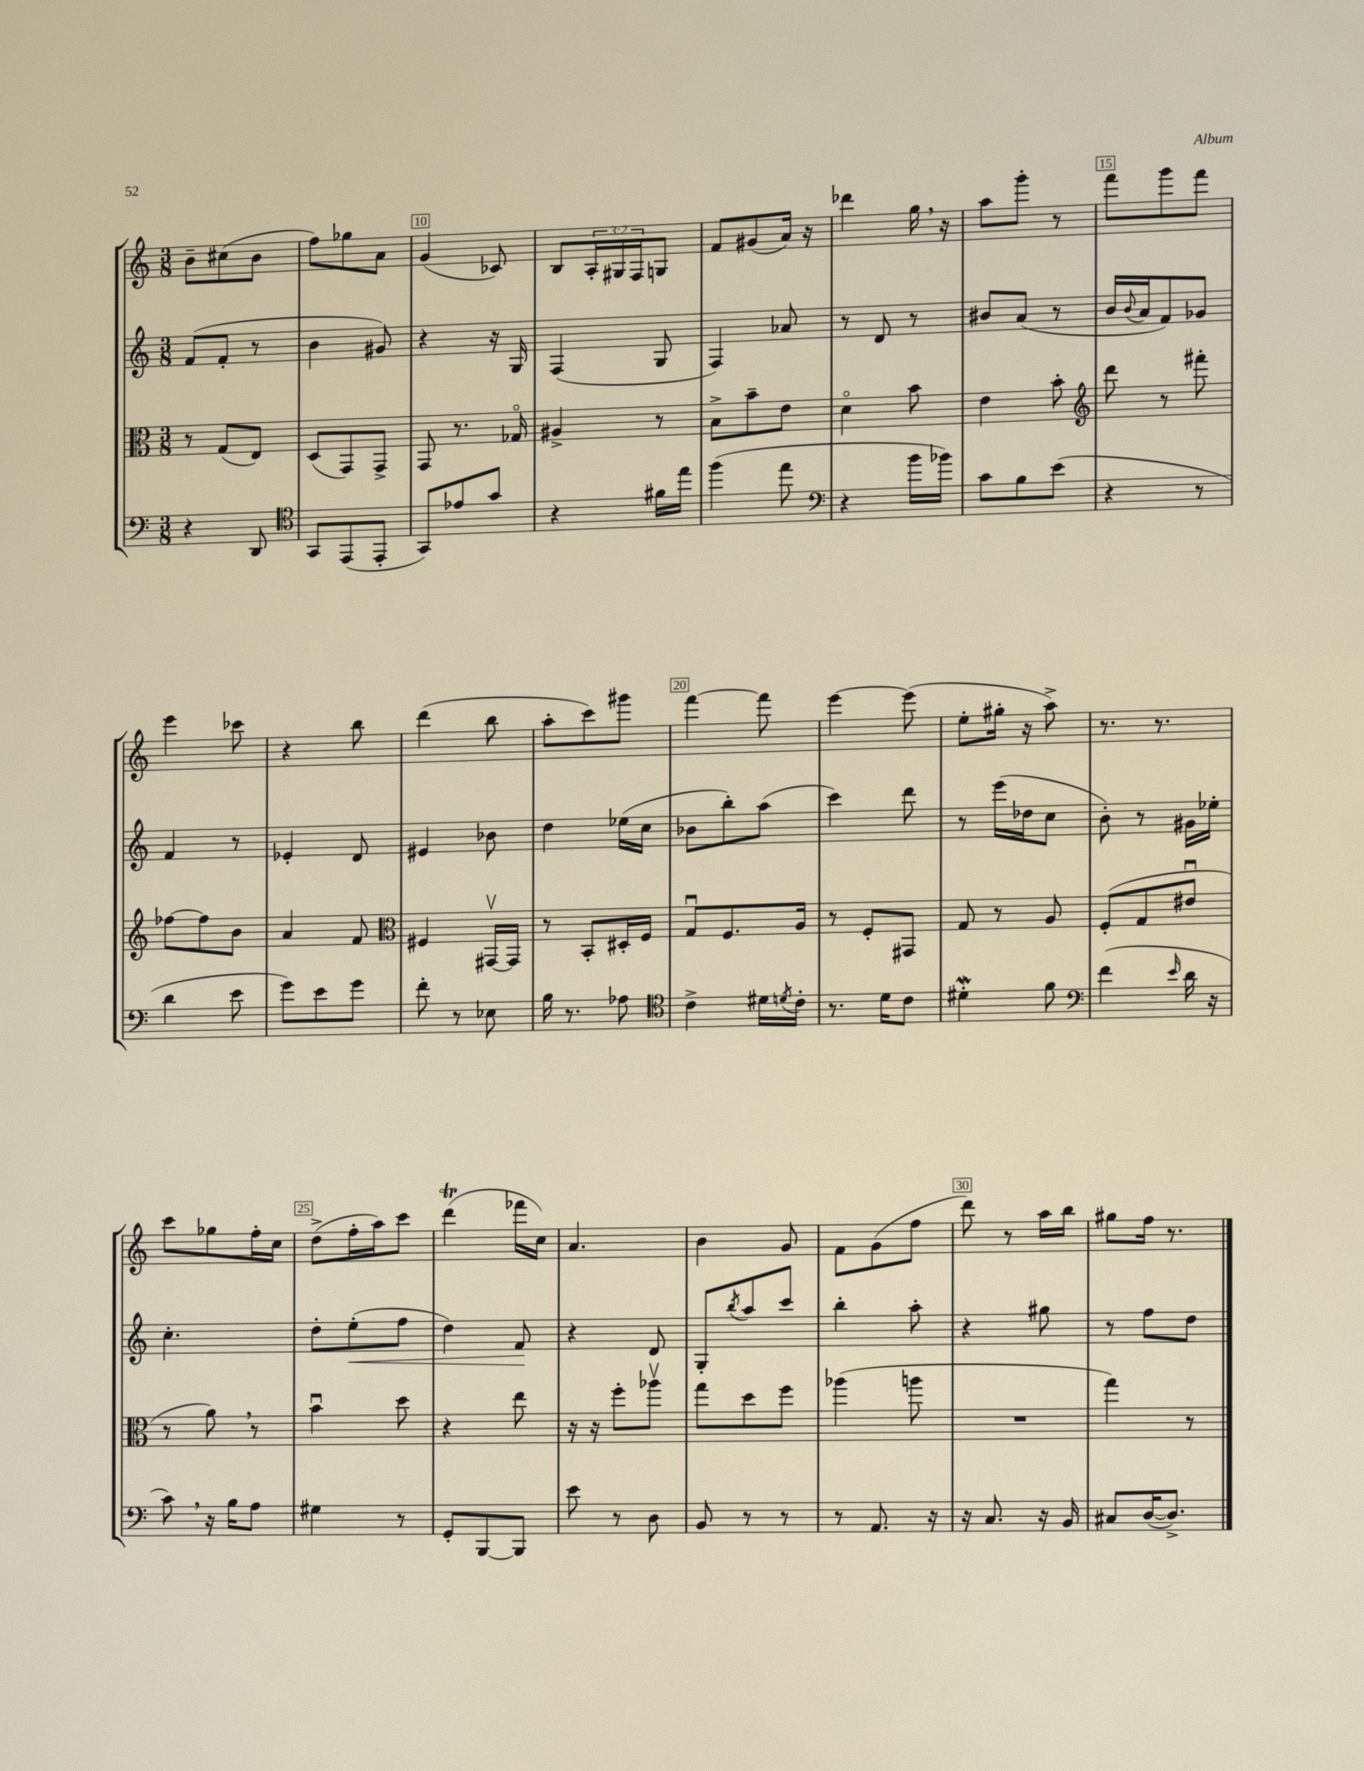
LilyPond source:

<<
\new StaffGroup <<
\new Staff = "s0" {
    \clef treble \key c \major \numericTimeSignature \time 3/8 \override Staff.TupletNumber.text = #tuplet-number::calc-fraction-text
    b'8-- cis''8( b'8 |
    f''8) ges''8 a'8 |
    g'4( ces'8) |
    b8 \tuplet 3/2 { a16-. gis16 f16 } g8 |
    f'8 gis'8( a'16) r16 |
    des'''4 g''16 \breathe r16 |
    a''8 g'''8-. r8 |
    f'''8 g'''8 f'''8 |
    e'''4 ces'''8 |
    r4 b''8 |
    d'''4( b''8 |
    a''8-. c'''8) gis'''8 |
    f'''4~ f'''8 |
    e'''4~ e'''8( |
    e''8-. gis''16-. r16 a''8->) |
    r8. r8. |
    c'''8 ges''8 f''16-. c''16 |
    d''8->( f''16-. a''16) c'''8 |
    d'''4\trill( fes'''16 c''16) |
    a'4. |
    b'4 g'8 |
    f'8 g'8( f''8 |
    d'''8) r8 a''16 b''16 |
    gis''8 f''16 r8. \bar "|." |
}
\new Staff = "s1" {
    \clef treble \key c \major \numericTimeSignature \time 3/8
    f'8( f'8-. r8 |
    b'4 gis'8) |
    r4 r16 g16 |
    f4( g8 |
    f4) aes'8 |
    r8 d'8 r8 |
    bis'8 a'8( r8 |
    b'16 \appoggiatura { b'8 } a'16 f'8) ges'8 |
    f'4 r8 |
    ees'4-. d'8 |
    eis'4 bes'8 |
    d''4 ees''16( c''16 |
    bes'8 b''8-.) a''8( |
    c'''4) d'''8 |
    r8 e'''16( des''16 c''8 |
    b'8-.) r8 gis'16 ees''16-. |
    c''4.-. |
    d''8-. e''8-.\<( f''8 |
    d''4) f'8\! |
    r4 d'8 |
    g8-. \acciaccatura { b''8 } a''8 c'''8 |
    b''4-. a''8-. |
    r4 gis''8 |
    r8 f''8 d''8 \bar "|." |
}
\new Staff = "s2" {
    \clef alto \key c \major \numericTimeSignature \time 3/8
    r8 g8( e8) |
    d8( g,8) g,8-> |
    g,8 r8. ges16\flageolet |
    ais4-> r8 |
    b8-> b'8-- e'8 |
    d'4\flageolet b'8 |
    e'4 b'8-. |
    \clef treble d'''8 r8 fis'''8-. |
    fes''8~ fes''8 b'8 |
    a'4 f'8 |
    \clef alto fis4 gis,16~\upbow gis,16 |
    r8 b,8-. dis16-. f16 |
    g8\downbow f8. a16 |
    r8 f8-. gis,8 |
    g8 r8 a8 |
    f8-.( g8 eis'8\downbow |
    r8 a'8) \breathe r8 |
    b'4\downbow d''8 |
    r4 e''8 |
    r16 r16 f''8-. aes''8\upbow |
    g''8 d''8 f''8 |
    aes''4( a''8 |
    R4. |
    g''4) r8 \bar "|." |
}
\new Staff = "s3" {
    \clef bass \key c \major \numericTimeSignature \time 3/8
    r4 d,8 |
    \clef tenor g,8 e,8( e,8-. |
    g,8) ees'8 g'8 |
    r4 fis'16 e''16 |
    f''4( e''8 |
    \clef bass r4 b'16 bes'16) |
    c'8 b8 e'8( |
    r4 r8 |
    d'4 e'8 |
    g'8) e'8 g'8 |
    f'8-. r8 ees8 |
    b16 r8. aes8 |
    \clef tenor c'4-> dis'16 \acciaccatura { d'8 } c'16-. |
    r8. d'16 c'8 |
    dis'4-.\mordent f'8 |
    \clef bass f'4( \grace { e'16 } d'16 r16 |
    c'8) \breathe r16 b16 a8 |
    gis4 r8 |
    g,8-. b,,8~ b,,8 |
    e'8 r8 d8 |
    b,8 r8 r8 |
    r8 a,8. r16 |
    r16 c8. r16 b,16 |
    cis8 d16~( d8.->) \bar "|." |
}
>>
>>
\layout { \context { \Score currentBarNumber = #8 \override BarNumber.break-visibility = ##(#f #t #t) barNumberVisibility = #(every-nth-bar-number-visible 5) \override BarNumber.stencil = #(make-stencil-boxer 0.1 0.3 ly:text-interface::print) } }
